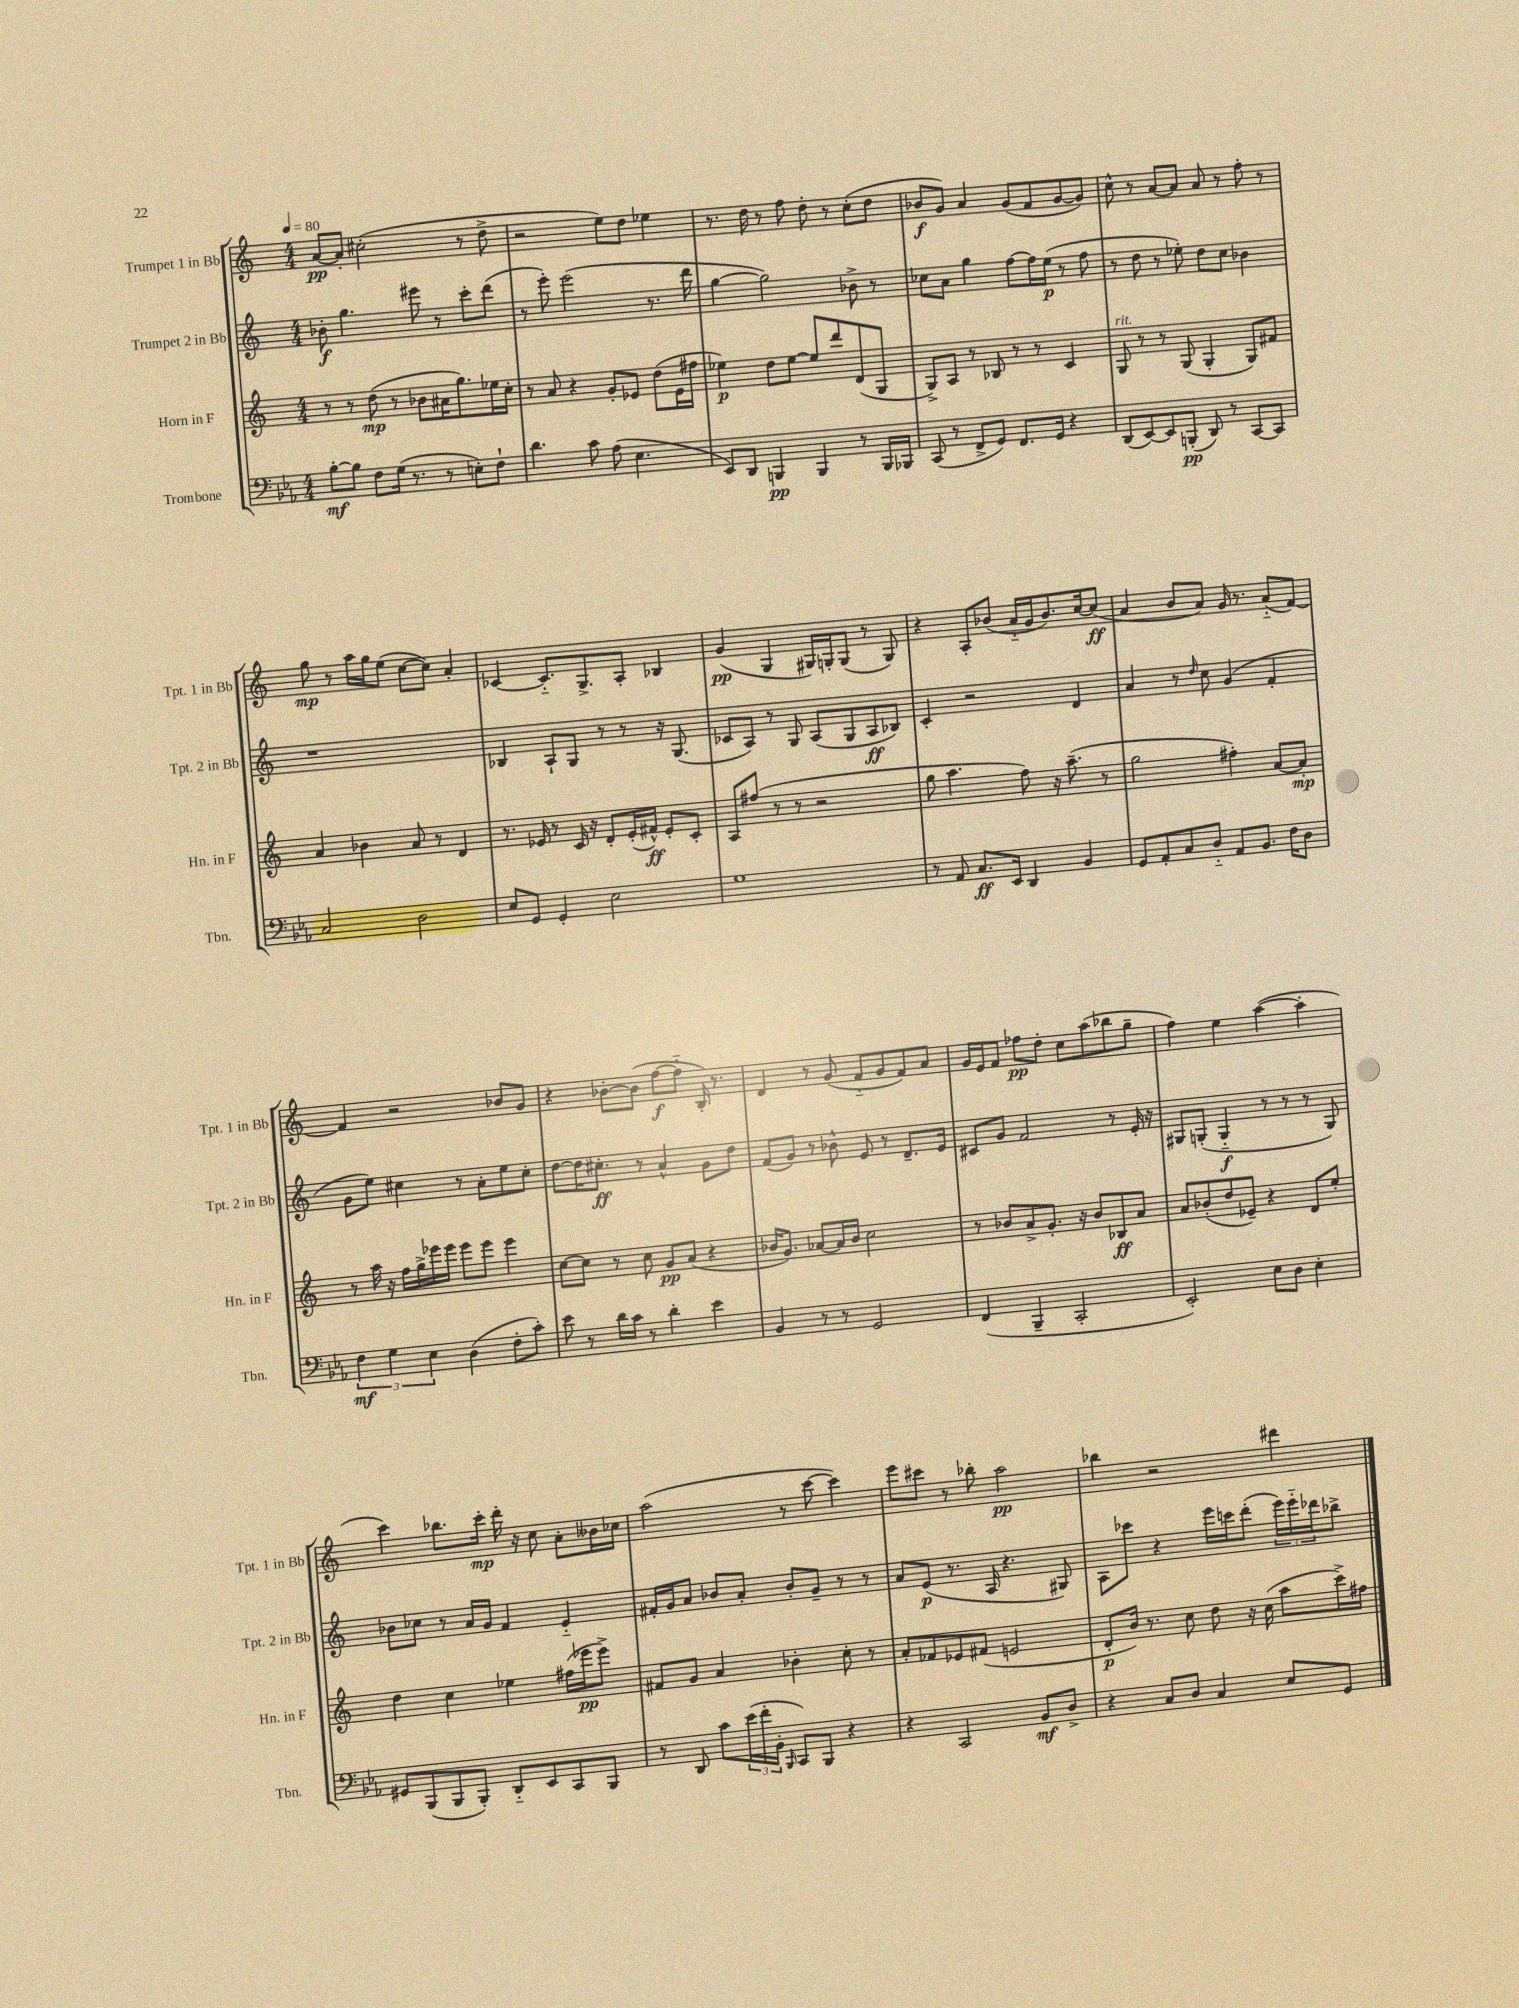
<<
\new StaffGroup <<
\new Staff = "s0" \with { instrumentName = "Trumpet 1 in Bb" shortInstrumentName = "Tpt. 1 in Bb" } {
    \clef treble \key c \major \numericTimeSignature \time 4/4 \tempo 4 = 80
    a'8~\pp a'8-. cis''2-.( r8 d''8-> |
    r2 e''8) d''8 ees''4 |
    r8. d''16 r8 f''8 d''8-. r8 c''8-.( d''8 |
    bes'8\f g'8) a'4 g'8( f'8 g'8~ g'8) |
    c''8-^ r8 a'8~ a'8 a'8 r8 f''8-. r8 |
    g''8\mp r8 a''16 g''16 e''8( c''8~ c''8) a'4-. |
    ces'4~ ces'8.-_ g8.-> a8-. bes4 |
    g'4\pp( g4 gis16) g16-. g8( r8 g8) |
    r4 a8-. bes'8( a'16-_ g'16 bes'8.) c''16~ c''8\ff( |
    a'4 b'8 a'8) g'16 r8. a'8-_( f'8~) |
    f'4 r2 bes'8 g'8 |
    r4 bes'8~-. bes'8( f''8~\f f''8-_ b16-.) r8. |
    d'4 r8 g'8( f'8-_ g'8 f'8) a'8 |
    g'16 e'16 f'8 fes''8\pp d''8-. c''8 a''8( bes''8 g''8-- |
    f''4) e''4 a''4~( a''4-. |
    c'''4) bes''8. c'''16-.\mp d'''16-. r16 c''8 a'8-. beses'16 ces''16 |
    a''2( r8 c'''8~ c'''4) |
    e'''8 cis'''8 r8 bes''8-. a''2\pp |
    bes''4 r2 dis'''4 \bar "|." |
}
\new Staff = "s1" \with { instrumentName = "Trumpet 2 in Bb" shortInstrumentName = "Tpt. 2 in Bb" } {
    \clef treble \key c \major \numericTimeSignature \time 4/4
    bes'8-.\f g''4. eis'''8 r8 c'''8-. d'''8( |
    r8 e'''8-.) e'''2( r8. d'''16 |
    g''4~ g''2) bes'8-> r8 |
    ces''8 a'8 g''4 f''8~ f''16 e''16\p( r8 f''8 |
    r8 d''8 r8 ees''8-.) d''8 c''8 bes'4 |
    r1 |
    bes4 a8-! g8 r8 r8 r16 g8.( |
    ces'8 a8) r8 g8 a8( g8 a8\ff bes8) |
    c'4-. r2 d'4 |
    a'4 r8 \grace { d''16 } c''8 g'4( f'4-. |
    g'8 e''8) cis''4 r8 a'8-. e''8 cis''8-. |
    d''8~ d''16 cis''8.-.\ff r8 a'4-^ g'8 d''8 |
    f'8( g'8) r8 bes'8-^ e'8 r8 d'8.-- e'16 |
    cis'8 g'8 f'2 r8 e'16-. r16 |
    gis8 g8-.( g4-_\f r8 r8 r8 g8) |
    bes'8 ces''8 r8 a'16 g'16 f'4 e'4-_ |
    fis'16-. g'16 a'8 bes'8 a'8-. bes'8-. g'8-- r8 r8 |
    a'8 e'8\p( r8. a16 r4. gis8) |
    a8 ces'''8 r4 e'''16 c'''16 d'''8-.( \tuplet 3/2 { e'''16) e'''16-_ des'''16 } bes''8-> \bar "|." |
}
\new Staff = "s2" \with { instrumentName = "Horn in F" shortInstrumentName = "Hn. in F" } {
    \clef treble \key c \major \numericTimeSignature \time 4/4
    r8 r8 d''8\mp( r8 bes'8 ais'16 g''8.) ees''16 c''16-. |
    r8 a'8 r4 g'8-. ees'8 d''8( ees'16 fis''16 |
    ees''4\p) d''8 ees''8~ ees''8 d'''8 d'8( g8 |
    g8->) a8 r8 bes8 r8 r8 c'4 |
    g8^\markup { \italic "rit." } r8 r8 g8( g4-. g8) fis'8 |
    a'4 bes'4 a'8 r8 d'4 |
    r8. ees'16 r8 c'16 r16 d'8-. ees'16-.( fis'16-^\ff) ees'8-. c'8-. |
    a8 fis''8( r8 r8 r2 |
    g''8 a''4. f''8) r16 a''8.--( r8 |
    g''2 fis''4-.) a'8~ a'8-.\mp |
    r8 a''16 r16 f''16 g''16-> ees'''16 ees'''16 ees'''8 ees'''8 ees'''4 |
    c''8~ c''8 r8 c''8 g'8\pp a'8( r4 |
    bes'16 g'8.) aes'8~ aes'16 bes'16 c''2 |
    r8 bes'8 a'8-> g'8.-. r16 bes'8 bes8\ff a'8 |
    a'8 bes'8-.( d''8 ees'8--) r4 d'8 e''8-. |
    d''4 c''4 ees''4 fis''16( ees'''16\pp ees'''8->) |
    fis'8 g'8 a'4 bes'4-. c''8-. r8 |
    a'8-. fes'8 ees'8 fis'8( e'2 |
    d'8-.\p b'16) r8. c''8 d''8 r16 c''16( a''8 c'''16->) fis''16 \bar "|." |
}
\new Staff = "s3" \with { instrumentName = "Trombone" shortInstrumentName = "Tbn." } {
    \clef bass \key ees \major \numericTimeSignature \time 4/4
    bes8~-.\mf bes8 f8 g16( r8. r8 e8-.) f8-! |
    d'4. c'8 aes8( ees4. |
    ees,8) d,8 b,,4\pp b,,4 r8 b,,16 bes,,16 |
    c,8( r8 f,8-> g,8) f,8. g,16 r4 |
    d,8( ees,8~) ees,8 b,,8-.\pp( d,8) r8 c,8~ c,8 |
    c2 d2 |
    ees8 g,8 g,4-. ees2 |
    g1 |
    r8 aes,8 c8.\ff ees,16 d,4 bes,4 |
    g,8 aes,8-. c8 d8-_ aes,8 bes,8. f16 d8 |
    \tuplet 3/2 { f4\mf g4 ees4 } d4( f8-. c'8-.) |
    ees'8 r8 d'16 c'16 r8 d'4-. ees'4 |
    bes,4 r8 r8 g,2 |
    f,4( bes,,4-- c,2-. |
    ees,2-.) ees8 d8 ees4-. |
    gis,8 bes,,8( bes,,8 bes,,8-.) d,8-_ ees,8 c,8 bes,,8 |
    r8 d,8 c'8 \tuplet 3/2 { ees'16( f'16-. bes,16-. } \grace { bes,,16 } c,8) bes,,8 r4 |
    r4 c,2 bes,8\mf d8-> |
    r4 c8 d8 c4 ees8 g,8 \bar "|." |
}
>>
>>
\layout { \context { \Score \remove "Bar_number_engraver" } }
